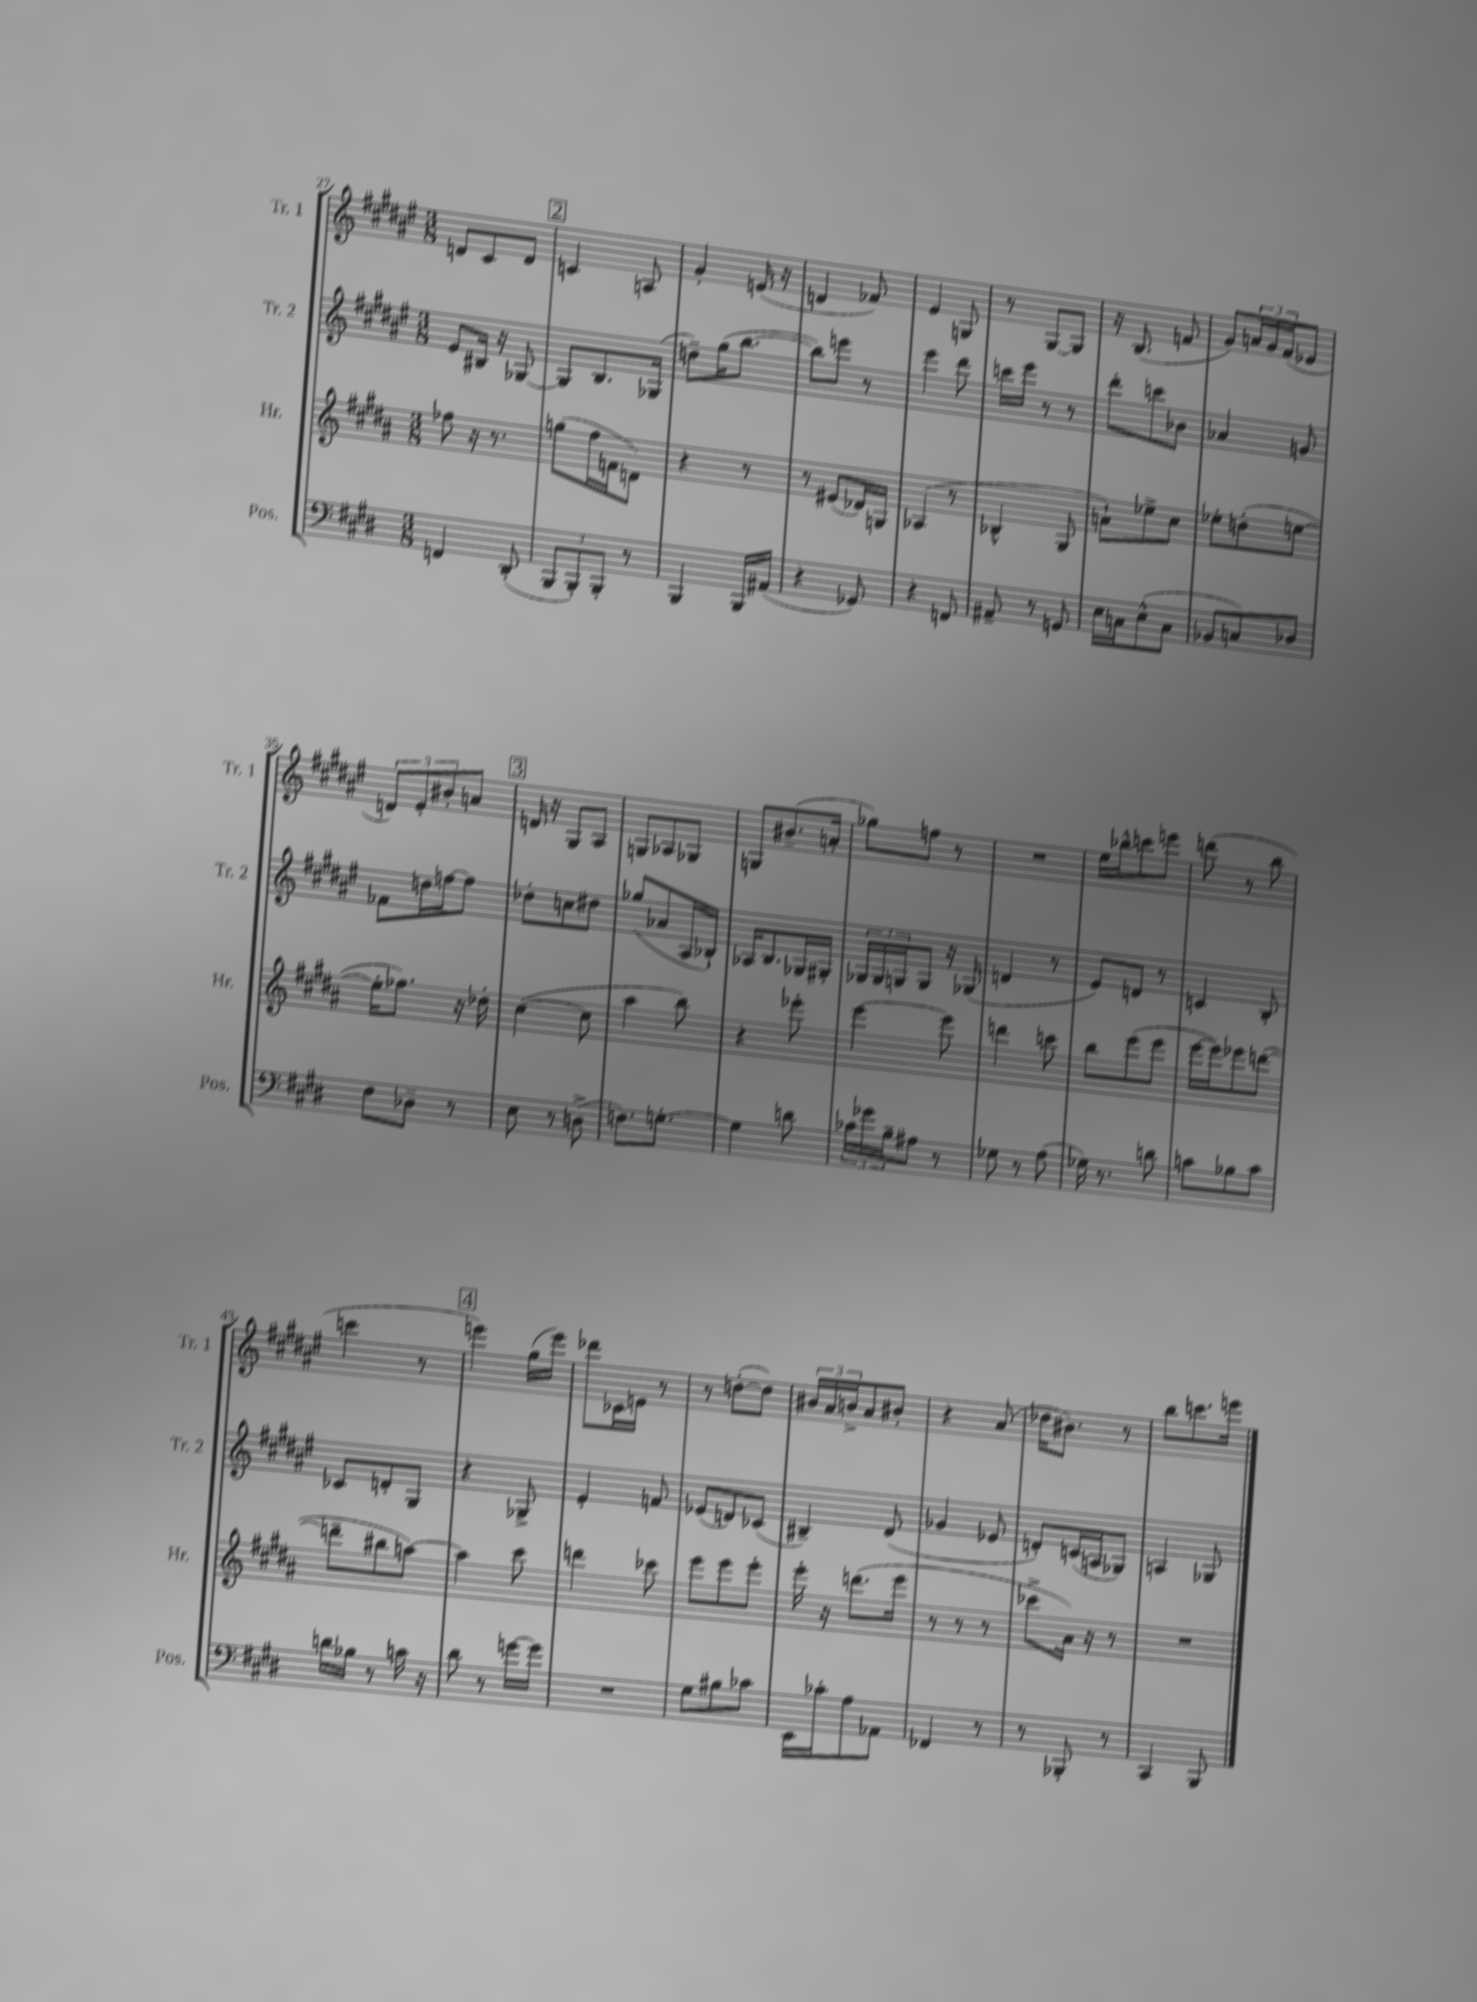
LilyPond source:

<<
\new StaffGroup <<
\new Staff = "s0" \with { instrumentName = "Tr. 1" shortInstrumentName = "Tr. 1" } {
    \clef treble \key fis \major \numericTimeSignature \time 3/8
    d'8 cis'8 d'8 |
    \mark \markup { \box "2" } c'4 a8 |
    gis'4-. e'16( r16 |
    d'4 fes'8) |
    eis'4 g8 |
    r8 gis8~ gis8 |
    r16 b8.( f'8 |
    gis'8) \tuplet 3/2 { a'16 gis'16 fis'16( } ees'8 |
    \tuplet 3/2 { d'8) eis'8-. bis'8-. } a'8 |
    \mark \markup { \box "3" } d'16 r16 gis8 ais8 |
    g8 aes8 ges8 |
    g8 bis'8.--( a'16-. |
    ges''8) f''8 r8 |
    R4. |
    eis''16 bes''16-^ c'''8 e'''8 |
    d'''8( r8 b''8 |
    c'''4 r8 |
    \mark \markup { \box "4" } e'''4) gis''16( e'''16) |
    des'''8 ces'16 e'16 r8 |
    r8 d''8~-.( d''8) |
    \tuplet 3/2 { bis'16 ais'16 b'16-> } ais'8 bis'8-. |
    r4 ais'8( |
    des''16 bis'8.) r8 |
    b''8 c'''8. e'''16 \bar "|." |
}
\new Staff = "s1" \with { instrumentName = "Tr. 2" shortInstrumentName = "Tr. 2" } {
    \clef treble \key fis \major \numericTimeSignature \time 3/8
    eis'8 bis16 r16 ges8~ |
    \mark \markup { \box "2" } ges8 b8. ges16( |
    d''8--) gis''16( b''8.~ |
    b''8) e'''8 r8 |
    eis'''4 dis'''8 |
    c'''16 eis'''16 r8 r8 |
    dis'''8-. c'''8 bes'8 |
    aes'4 g'8 |
    fes'8 d''16 f''16~ f''8 |
    \mark \markup { \box "3" } des''8-. c''8 dis''8 |
    ges''8( aes'8 ais16 bes16-!) |
    aes16 b8. ges16 gis16-. |
    \tuplet 3/2 { ges16 ges16 g16 } g8 r16 ges16( |
    d'4 r8 |
    eis'8) d'8 r8 |
    c'4 b8-. |
    ces'8 d'8-. gis8 |
    \mark \markup { \box "4" } r4 ges8-> |
    eis'4-. f'8 |
    ees'8( d'8) ces'8( |
    bis4--) dis'8( |
    ges'4 ees'8 |
    d'8-.) c'16( a16 ges8) |
    a4 ges8 \bar "|." |
}
\new Staff = "s2" \with { instrumentName = "Hr." shortInstrumentName = "Hr." } {
    \clef treble \key b \major \numericTimeSignature \time 3/8
    fes''8 r16 r8. |
    \mark \markup { \box "2" } g''8( fis''16 f'16 d'8) |
    r4 r8 |
    r8 eis'8( des'16) g16 |
    aes4( r8 |
    bes4-^ gis8 |
    a'8-!) ees''8-> cis''8 |
    ees''8-. d''8-.( e''8~ |
    e''16-. fes''8.) r16 des''16-. |
    \mark \markup { \box "3" } cis''4~( cis''8 |
    ais''4 b''8) |
    r4 ees'''8-. |
    e'''4~ e'''8 |
    d'''4 c'''8 |
    b''8 e'''8( e'''8 |
    e'''16~ e'''16) ees'''8 d'''8~( |
    d'''8-- bis''8 a''8~) |
    \mark \markup { \box "4" } a''4 cis'''8 |
    d'''4 ces'''8 |
    e'''8 e'''8 e'''8-. |
    e'''16-. r16 d'''8.( e'''16 |
    r8 r8 r8 |
    ces'''8-> ais'16) r16 r8 |
    R4. \bar "|." |
}
\new Staff = "s3" \with { instrumentName = "Pos." shortInstrumentName = "Pos." } {
    \clef bass \key e \major \numericTimeSignature \time 3/8
    f,4 dis,8-.( |
    \mark \markup { \box "2" } \tuplet 3/2 { b,,8 b,,8-.) b,,8-. } r8 |
    b,,4 b,,16 ais,16( |
    r4 ges,8) |
    r4 f,8 |
    ais,8-- r8 g,8 |
    e16 c16 e8-^( c8 |
    bes,8 c8) des8 |
    fis8 des8-- r8 |
    \mark \markup { \box "3" } e8 r8 d8->( |
    f8.) g8.~-. |
    g4 d'8 |
    \tuplet 3/2 { ces'16 ges'16 b16-- } ais8 r8 |
    ges8 r8 a8( |
    ges16) r8. d'8 |
    c'8 bes8 c'8 |
    d'16 bes16 r8 c'16 r16 |
    \mark \markup { \box "4" } dis'8 r8 g'16~ g'16 |
    R4. |
    gis8 bis8 ces'8 |
    e,16 ces'16-. a8 aes,8 |
    fes,4 r8 |
    r8 bes,,8-. r8 |
    cis,4 b,,8 \bar "|." |
}
>>
>>
\layout { \context { \Score currentBarNumber = #27 } }
